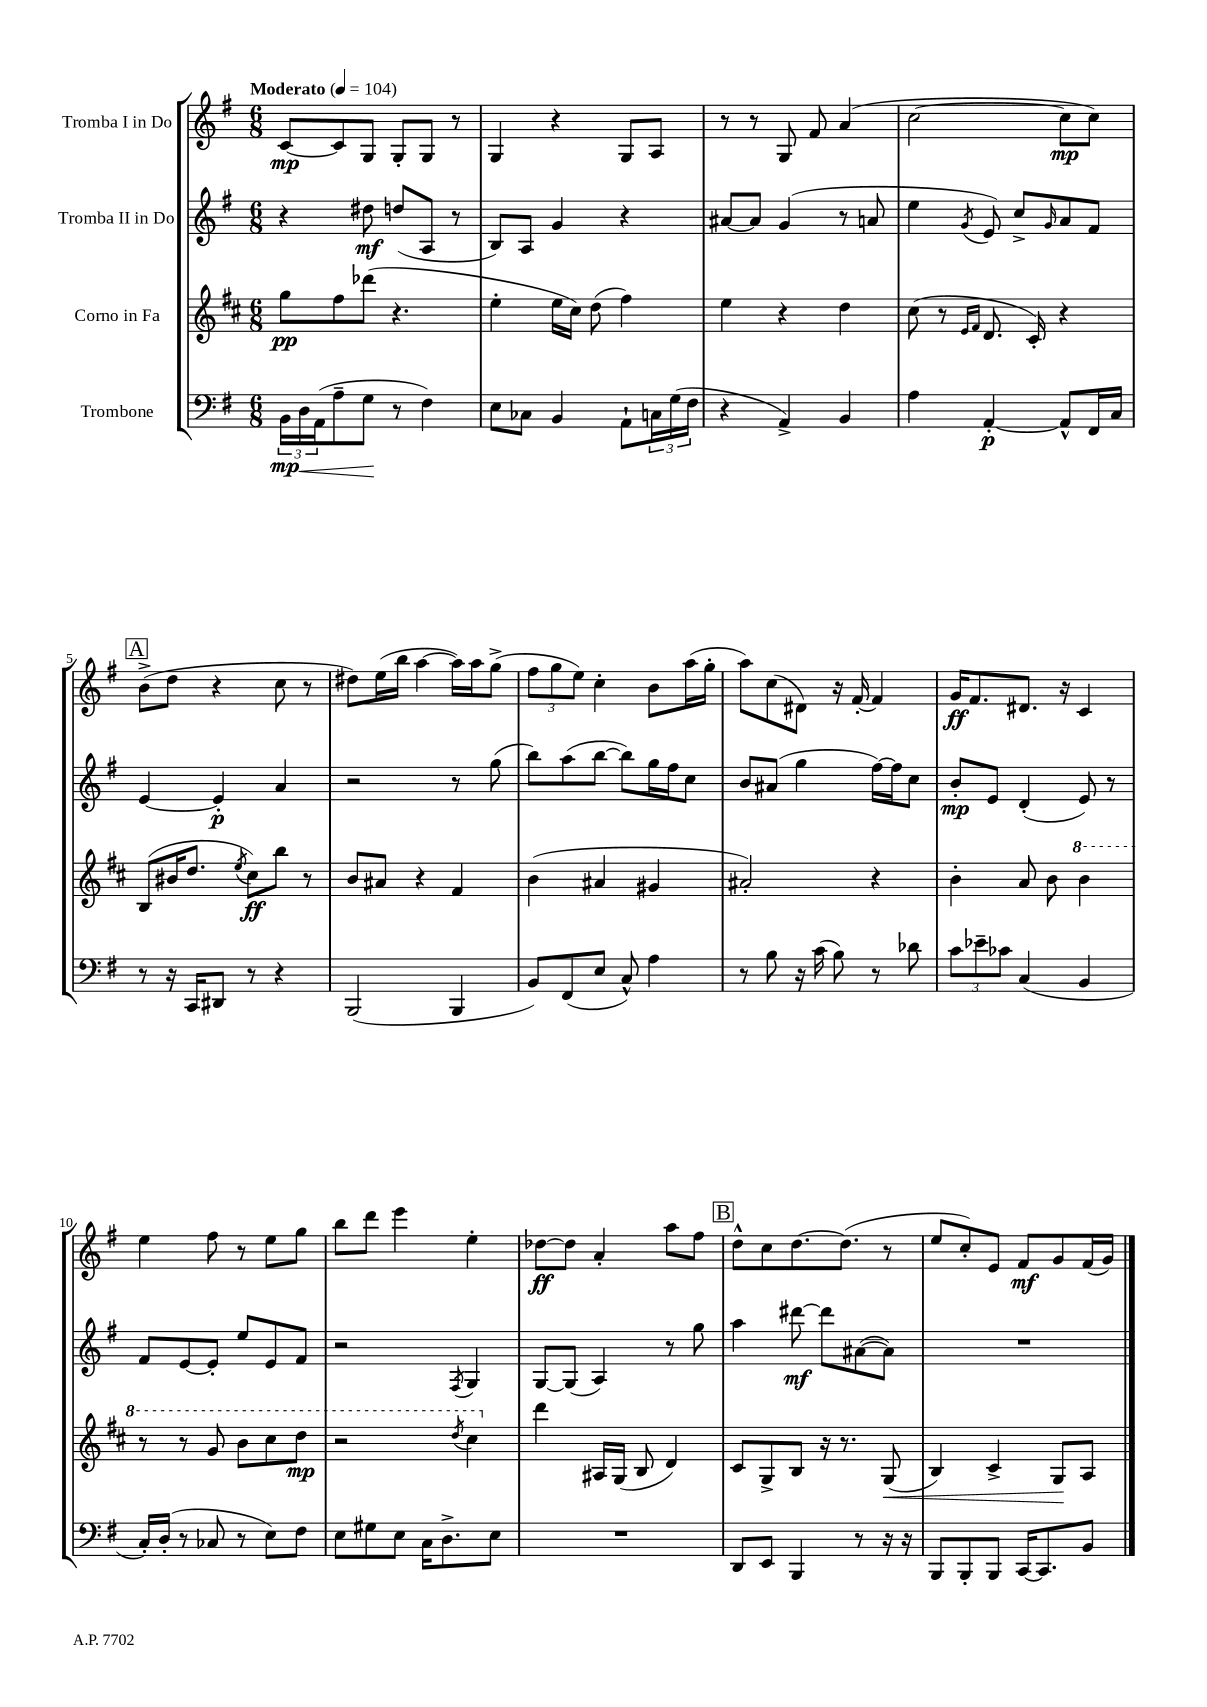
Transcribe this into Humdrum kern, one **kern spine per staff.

**kern	**kern	**kern	**kern
*staff4	*staff3	*staff2	*staff1
*clefF4	*clefG2	*clefG2	*clefG2
*k[f#]	*k[f#c#]	*k[f#]	*k[f#]
*M6/8	*M6/8	*M6/8	*M6/8
*MM104	*MM104	*MM104	*MM104
24BB	8gg	4r	[8c
24D	.	.	.
(24AA	.	.	.
8A~	8ff#	.	8c]
8G	(8ddd-	8dd#	8G
8r	4.r	(8dd	8G'
4F#)	.	8A	8G
.	.	8r	8r
=	=	=	=
8E	4ee'	8B)	4G
8C-	.	8A	.
4BB	16ee	4g	4r
.	16cc#)	.	.
.	(8dd	.	.
8AA`	4ff#)	4r	8G
24C	.	.	8A
(24G	.	.	.
24F#	.	.	.
=	=	=	=
4r	4ee	[8a#	8r
.	.	8a#]	8r
4AA^)	4r	(4g	8G
.	.	.	8f#
4BB	4dd	8r	(4a
.	.	8a	.
=	=	=	=
4A	(8cc#	4ee	[2cc
.	8r	.	.
.	16qqe	.	.
.	16qqf#	8qg	.
[4AA'	8.d	8e)	.
.	.	8cc^	.
.	16c#')	.	.
.	.	16qqg	.
8AA^^]	4r	8a	8cc]
16FF#	.	8f#	8cc)
16C	.	.	.
=	=	=	=
8r	(8B	[4e	(8b^
16r	16b#	.	8dd
16CC	8.dd	.	.
8DD#	.	4e']	4r
.	8qee	.	.
8r	8cc#)	.	.
4r	8bb	4a	8cc
.	8r	.	8r
=	=	=	=
(2BBB	8b	2r	8dd#)
.	8a#	.	(16ee
.	.	.	16bb
.	4r	.	[4aa
4BBB	4f#	8r	16aa])
.	.	.	16aa
.	.	(8gg	(8gg^
=	=	=	=
8BB)	(4b	8bb)	12ff#
.	.	.	12gg
(8FF#	.	(8aa	.
.	.	.	12ee)
8E	4a#	[8bb	4cc'
8C^^)	.	8bb])	.
4A	4g#	16gg	8b
.	.	16ff#	.
.	.	8cc	(16aa
.	.	.	16gg'
=	=	=	=
8r	2a#')	8b	8aa)
8B	.	(8a#	(8cc
16r	.	4gg	8d#)
(16c	.	.	.
8B)	.	.	16r
.	.	.	[16f#'
8r	4r	[16ff#)	4f#]
.	.	16ff#]	.
8d-	.	8cc	.
=	=	=	=
12c	4b'	8b'	16g
.	.	.	8.f#
12e-~	.	.	.
.	.	8e	.
12c-	.	.	.
(4C	8a	(4d'	8.d#
.	8b	.	.
.	.	.	16r
4BB	4bb	8e)	4c
.	.	8r	.
=	=	=	=
16C')	8r	8f#	4ee
(16D'	.	.	.
8r	8r	[8e	.
8C-	8gg	8e']	8ff#
8r	8bb	8ee	8r
8E)	8ccc#	8e	8ee
8F#	8ddd	8f#	8gg
=	=	=	=
8E	2r	2r	8bb
8G#	.	.	8ddd
8E	.	.	4eee
16C	.	.	.
8.D^	.	.	.
.	8qddd	8qF#	.
.	4ccc#	4G	4ee'
8E	.	.	.
=	=	=	=
2.r	4ddd	[8G	[8dd-
.	.	(8G]	8dd-]
.	16A#	4A)	4a'
.	(16G	.	.
.	8B	.	.
.	4d)	8r	8aa
.	.	8gg	8ff#
=	=	=	=
8DD	8c#	4aa	8dd^^
8EE	8G^	.	8cc
4BBB	8B	[8ddd#	[8.dd
.	16r	8ddd#]	.
.	8.r	.	(8.dd]
8r	.	([8a#	.
16r	(8G	8a#])	8r
16r	.	.	.
=	=	=	=
8BBB	4B)	2.r	8ee
8BBB'	.	.	8cc')
8BBB	4c#^	.	8e
[16CC	.	.	8f#
8.CC]	.	.	.
.	8G	.	8g
8BB	8A	.	(16f#
.	.	.	16g)
==	==	==	==
*-	*-	*-	*-
